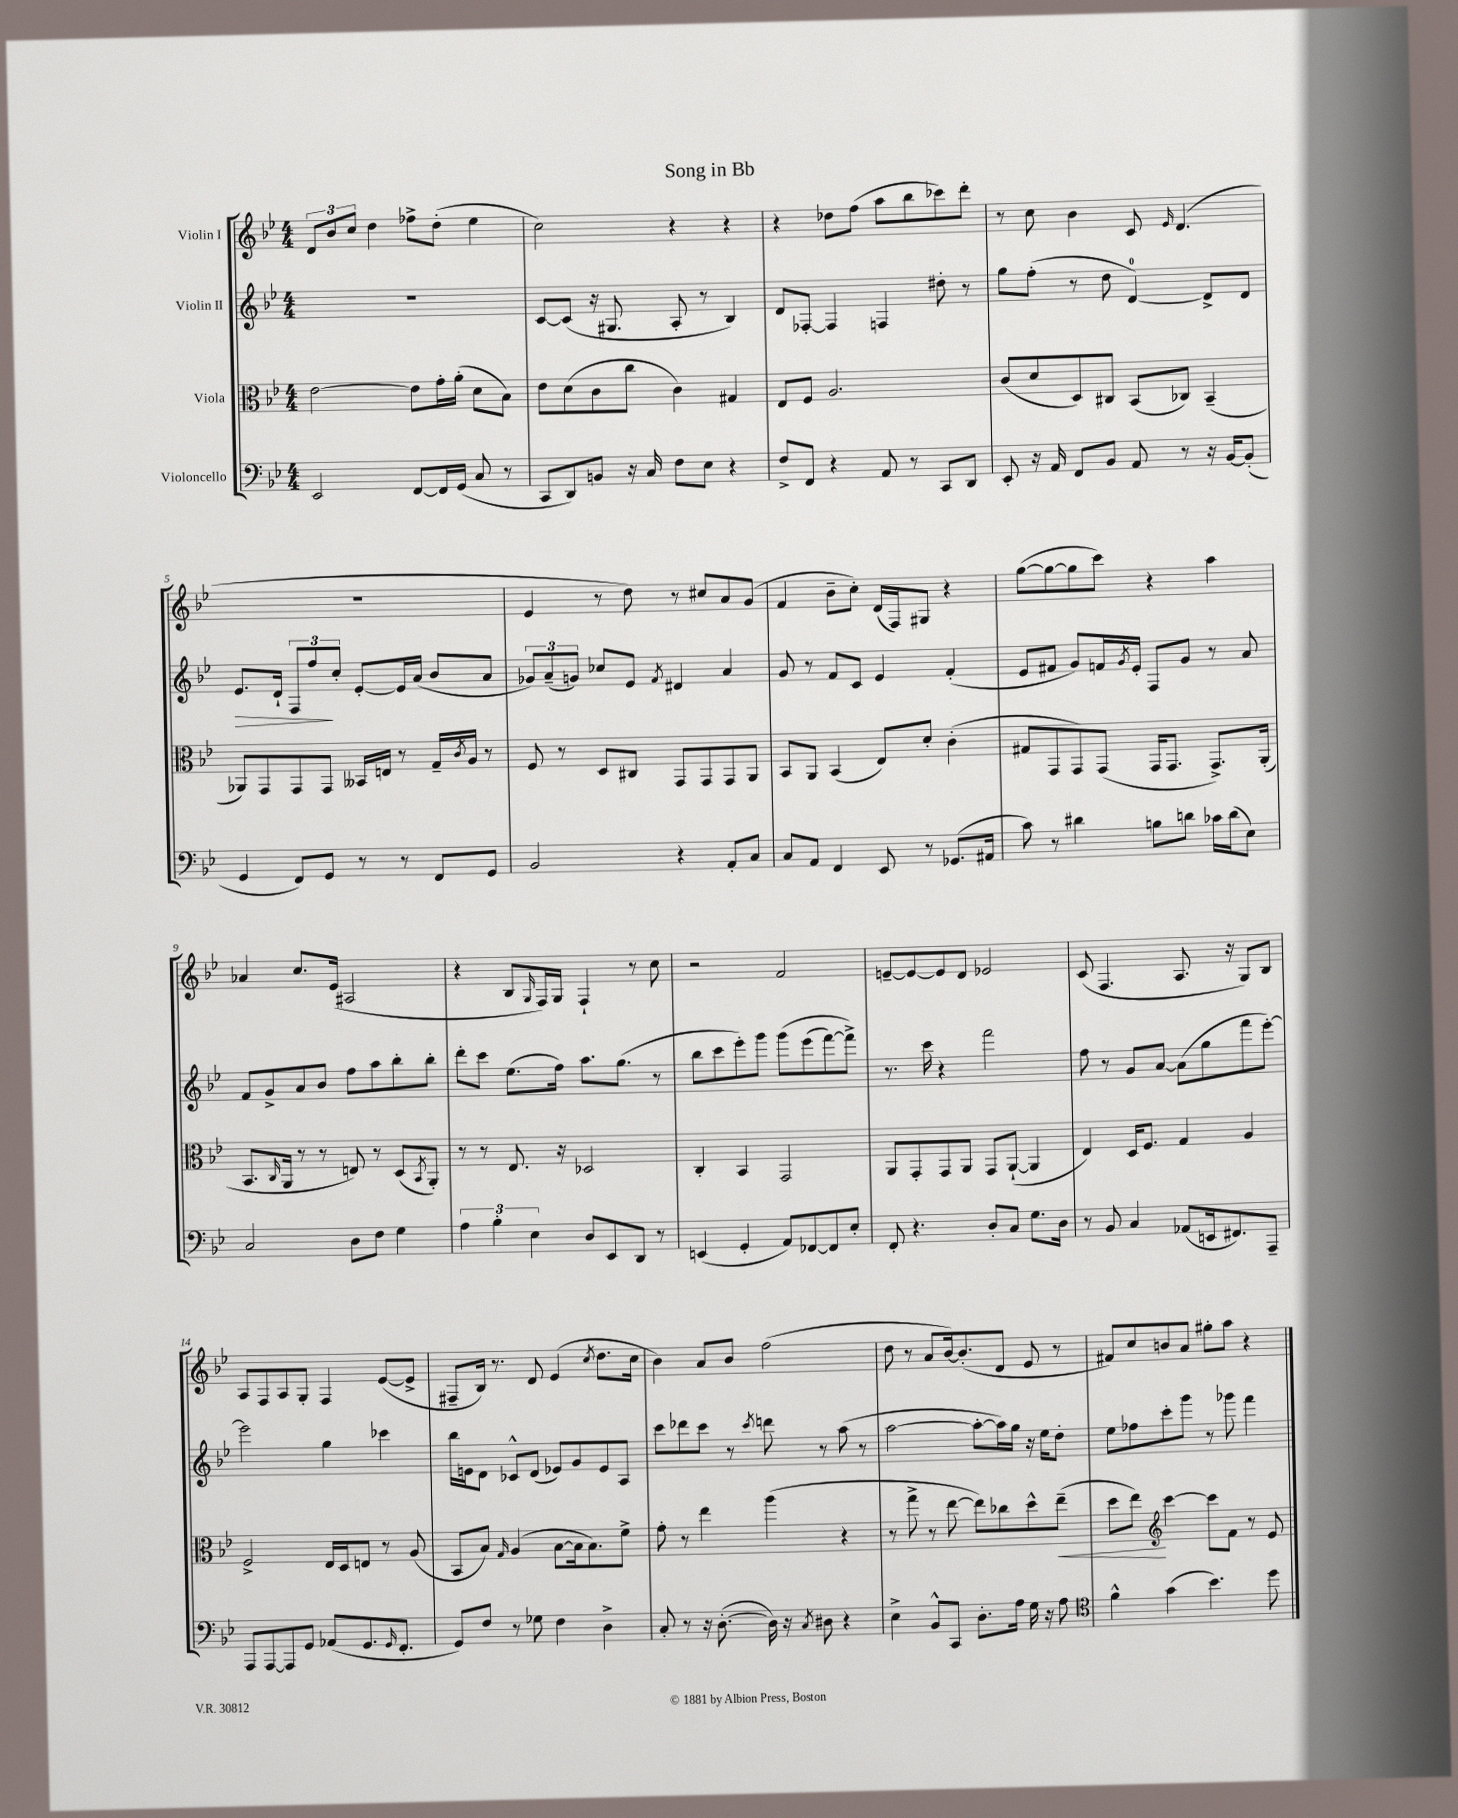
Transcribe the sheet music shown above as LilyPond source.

\header { title = "Song in Bb" }
<<
\new StaffGroup <<
\new Staff = "s0" \with { instrumentName = "Violin I" } {
    \clef treble \key bes \major \numericTimeSignature \time 4/4
    \tuplet 3/2 { d'8 bes'8 c''8 } d''4 fes''8-> d''8-.( ees''4 |
    c''2) r4 r4 |
    r4 des''8 f''8( a''8 bes''8 ces'''8) d'''8-. |
    r8 c''8 bes'4 c'8 \grace { ees'16 } d'4.( |
    R1 |
    ees'4 r8 d''8) r8 cis''8 a'8 g'8( |
    f'4 bes'8-- c''8-.) d'16( f16) gis8 r4 |
    g''8~( g''8~ g''8 c'''8) r4 a''4 |
    aes'4 c''8. ees'16( ais2 |
    r4 bes8 \grace { g16 } f16) g16 f4-! r8 c''8 |
    r2 f'2 |
    e'8~-- e'8~ e'8 d'8 ees'2 |
    c'8( f4. a8. r16 g8) bes8 |
    a8 f8 a8 g8-. f4 ees'8~( ees'8-> |
    fis8-- bes16) r8. d'8 ees'4( \acciaccatura { c''8 } d''8. c''16 |
    bes'4) a'8 bes'8 f''2( |
    d''8 r8 a'8 bes'16~) bes'8.-.( d'8 ees'8 r8 |
    fis'8) c''8 b'8 a'8 gis''8-. a''8 r4 \bar "|." |
}
\new Staff = "s1" \with { instrumentName = "Violin II" } {
    \clef treble \key bes \major \numericTimeSignature \time 4/4
    R1 |
    c'8~ c'8( r16 gis8. a8-. r8 bes4) |
    d'8 fes8~-. fes4 f4 dis''8-. r8 |
    g''8 f''8-.( r8 d''8 d'4-0~) d'8-> d'8 |
    ees'8.\> d'16-! \tuplet 3/2 { f8 f''8\! c''8-. } ees'8~-. ees'16 a'16( bes'8 a'8 |
    \tuplet 3/2 { ges'8) a'8--( g'8) } ces''8 ees'8 \acciaccatura { f'8 } dis'4 a'4 |
    g'8 r8 f'8 c'8 ees'4 f'4-.( |
    ees'8 fis'8 g'8) f'16 \acciaccatura { g'8 } ees'16-. f8 g'8 r8 a'8 |
    f'8 g'8-> a'8 bes'8 f''8 a''8 bes''8-. bes''8-. |
    d'''8-. c'''8 ees''8.( f''16) a''8. g''8.( r8 |
    bes''8 c'''8 ees'''8-.) g'''8 g'''8\( ees'''8( f'''8~) f'''8->\) |
    r8. c'''16 r4 f'''2 |
    f''8 r8 g'8 a'8~ a'8( g''8 f'''8 ees'''8~-.) |
    ees'''2 g''4 ces'''4 |
    bes''16 e'16 d'8 ces'8-^ d'8( ees'8) g'8 ees'8 a8 |
    c'''8 des'''8 c'''8 r8 \acciaccatura { c'''8 } d'''8 r8 a''8( r8 |
    a''2~ a''8~-. a''16) g''16 r16 ees''16 d''8-. |
    ees''8 fes''8 c'''8-. g'''8 r8 ges'''8 f'''4 \bar "|." |
}
\new Staff = "s2" \with { instrumentName = "Viola" } {
    \clef alto \key bes \major \numericTimeSignature \time 4/4
    ees'2~ ees'8 g'16-. a'16-.( d'8 bes8) |
    ees'8 d'8( c'8 c''8 c'4) gis4 |
    ees8 f8 a2. |
    c'8( d'8 d8) cis8 bes,8( ces8) bes,4--( |
    aes,8) g,8 g,8 g,8 beses,16 e16 r8 g16-- \acciaccatura { c'8 } a16 r8 |
    f8 r8 d8 cis8 g,8 g,8 g,8 a,8 |
    bes,8 a,8 bes,4( ees8) d'8-. c'4-.( |
    gis8 g,8 g,8) g,8( g,16 g,8. g,8.->) a,16-.( |
    bes,8. \grace { c16 } a,16 r8 r8 e8) r8 d8( \acciaccatura { bes,8 } a,8-.) |
    r8 r8 ees8. r16 des2 |
    c4-. bes,4 g,2 |
    a,8 g,8-. g,8 a,8 g,8 a,8~-!( a,4 |
    ees4) d16 f8. g4 a4 |
    f2-> ees16 d16 e8 r8 a8( |
    bes,8 bes8) \grace { g16 } a4( bes8~ bes16 bes8.) f'8-> |
    g'8-. r8 ees''4 a''4( r4 |
    r8 g''8-> r8 ees''8~ ees''8) ces''8 d''8-^ ees''8--\<( |
    d''8 ees''8\!) \clef treble c'''4~ c'''8 f'8 r8 ees'8 \bar "|." |
}
\new Staff = "s3" \with { instrumentName = "Violoncello" } {
    \clef bass \key bes \major \numericTimeSignature \time 4/4
    ees,2 f,8~ f,16 g,16( c8 r8 |
    c,8 d,8) b,8 r16 c16 f8 ees8 r4 |
    f8-> f,8 r4 a,8 r8 c,8 d,8 |
    ees,8-. r16 a,16 f,8 bes,8 a,8 r8 r16 bes,16~ bes,8-.( |
    g,4 f,8) g,8 r8 r8 f,8 g,8 |
    bes,2 r4 a,8-. c8 |
    c8 a,8 f,4 ees,8 r8 ges,8.( ais,16 |
    c'8) r8 dis'4 b8 d'8 ces'16 d'16( ees8) |
    c2 d8 f8 g4 |
    \tuplet 3/2 { a4 bes4-. ees4 } d8 ees,8 d,8 r8 |
    e,4( g,4-. a,8) fes,8~ fes,8 ees8-. |
    f,8-. r4. d8-. c8 g8. d16 |
    r8 bes,8 c4 aes,8( e,16 fis,8.) a,,8-- |
    a,,8 a,,8~ a,,8 g,8 aes,8( g,8. \grace { g,16 } f,8.-. |
    g,8) f8 r8 ges8 f4 d4-> |
    c8-. r8 r16 d8.~-.( d16) r16 \acciaccatura { c8 } dis8 r4 |
    ees4-> bes,8-^ c,8 d8.-. a16 g16 r16 a8 |
    \clef tenor f'4-^ g'4( bes'4.) d''8 \bar "|." |
}
>>
>>
